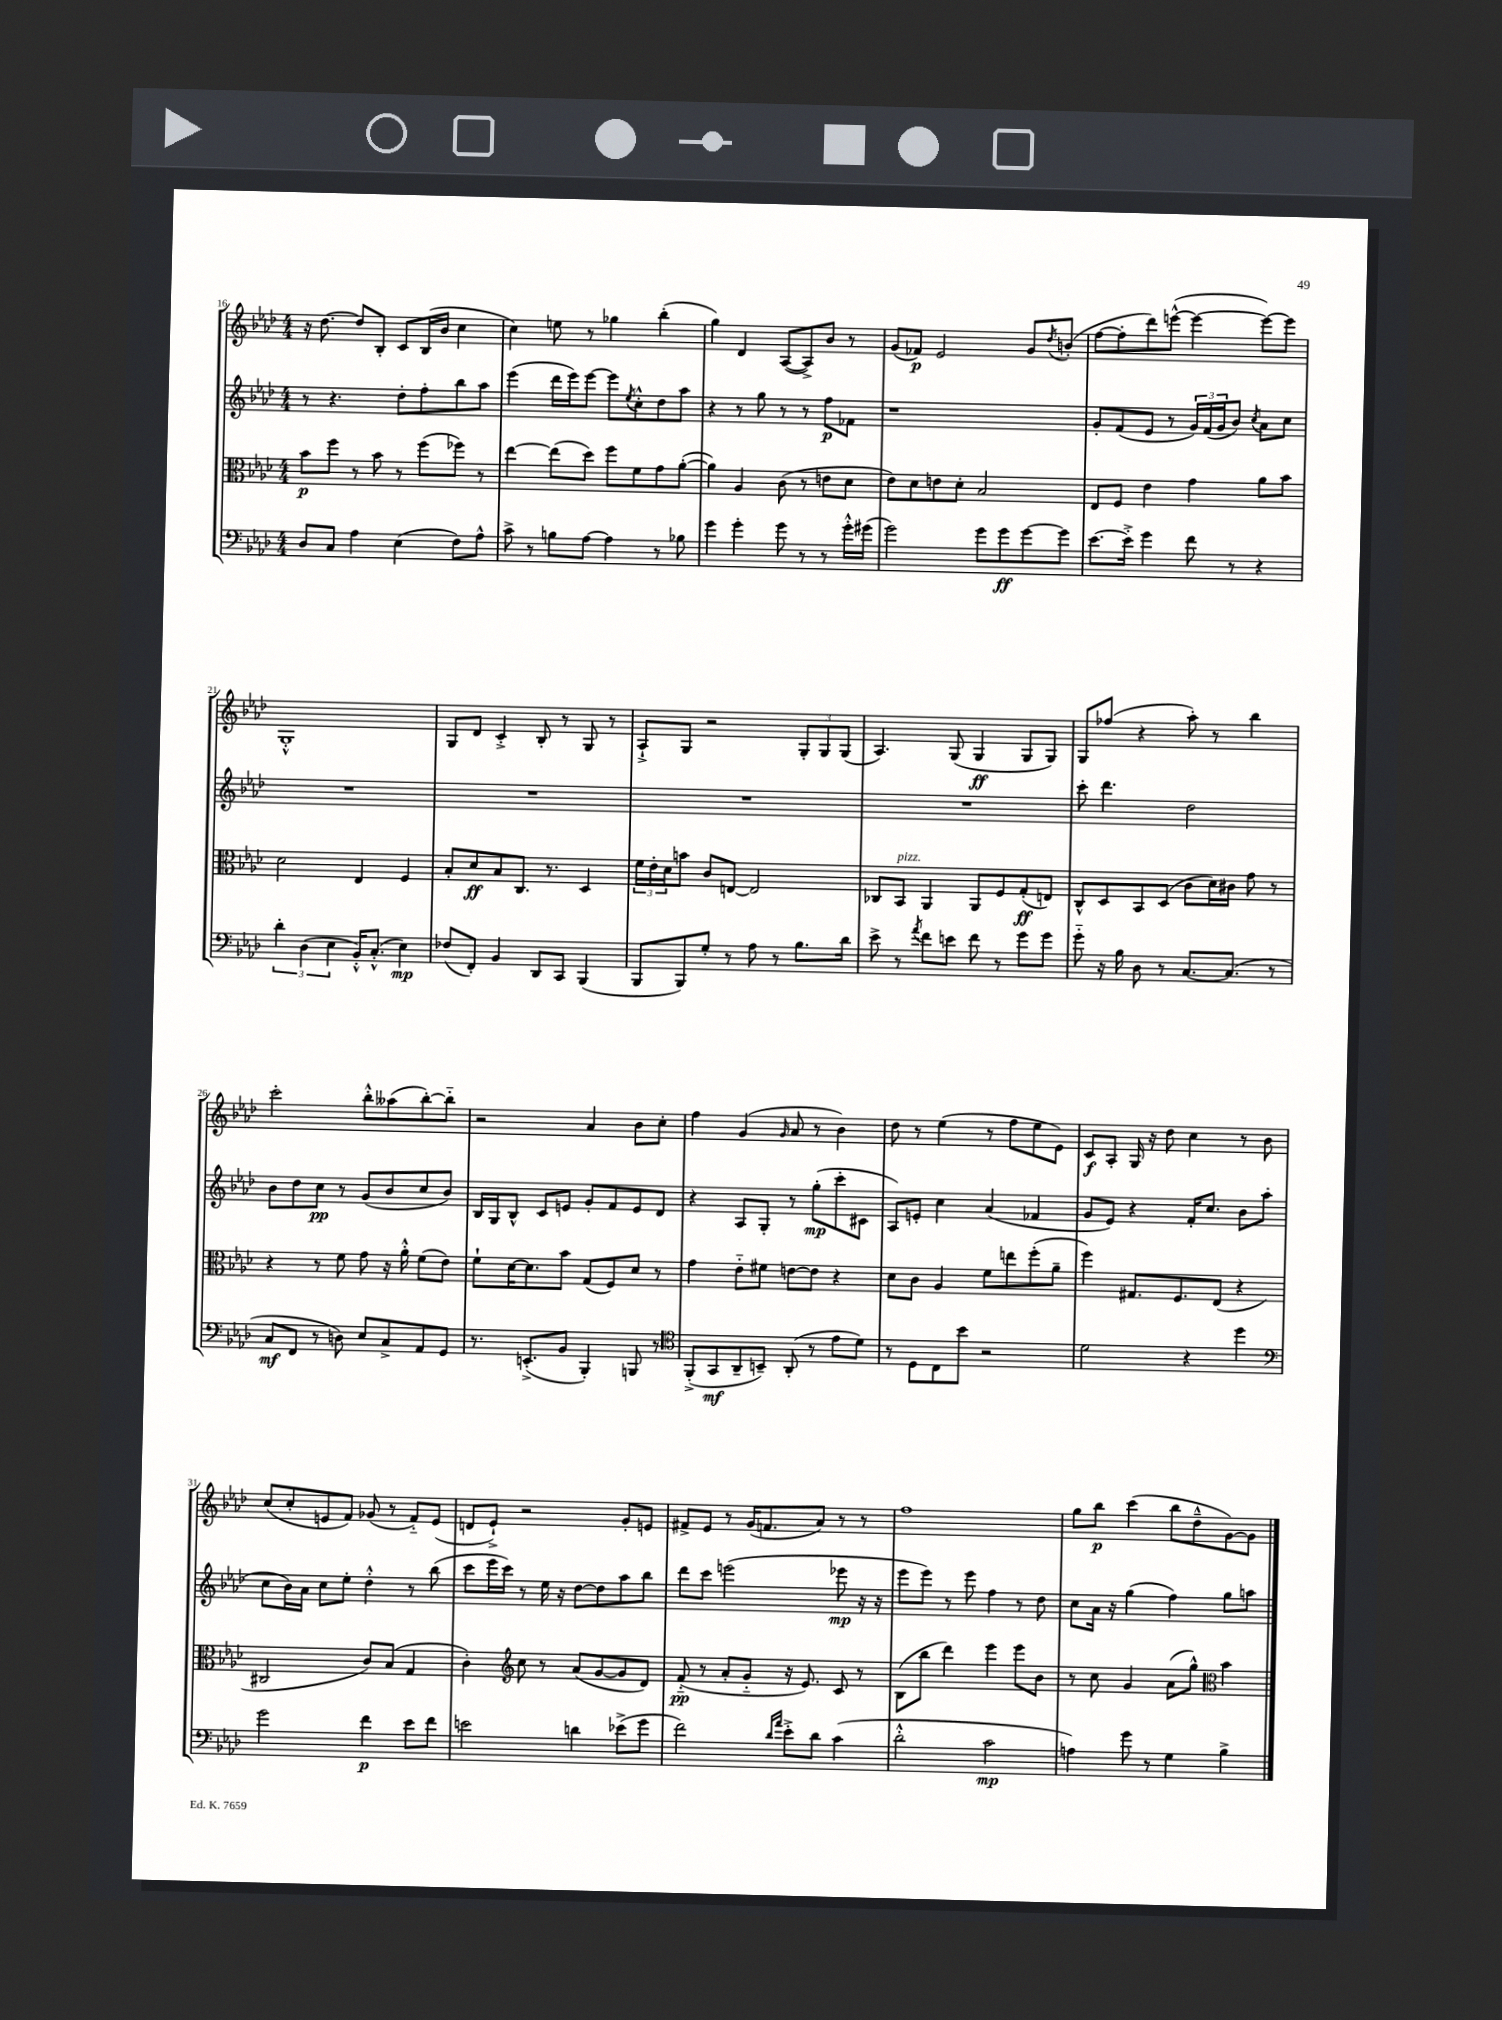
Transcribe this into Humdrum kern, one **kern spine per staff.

**kern	**kern	**kern	**kern
*staff4	*staff3	*staff2	*staff1
*clefF4	*clefC3	*clefG2	*clefG2
*k[b-e-a-d-]	*k[b-e-a-d-]	*k[b-e-a-d-]	*k[b-e-a-d-]
*M4/4	*M4/4	*M4/4	*M4/4
8D-/L	8b-\L	8r	16r
.	.	.	[8.dd-\
8C/J	8ff\J	4.r	.
4A-\	8r	.	8dd-/]L
.	8b-\	.	8B-'/J
(4E-\	8r	8dd-'\L	8c/L
.	(8ff\L	8ff'\	(16B-/L
.	.	.	16b-/JJ
8F\L)	8ff-\J)	8bb-\	4cc\
8A-^^\J	8r	8aa-\J	.
=	=	=	=
8c^\	[4ee-\	(4eee-\	4cc\)
8r	.	.	.
8B\L	(8ee-\]L	16ddd-\LL	8ee\
.	.	16eee-\J)	.
[8A-\J	8dd-\J)	[8eee-\J	8r
4A-\]	8ff\L	8eee-\]L	4gg-\
.	.	8qee-/	.
.	8f\	8cc'^^\	.
8r	8g\	8dd-\	(4bb-'\
8B-\	([8a-'\J	8aa-\J	.
=	=	=	=
4g\	4a-\])	4r	4gg\)
4g'\	4A-/	8r	4d-/
.	.	8gg\	.
8g\	(8c\	8r	([8A-/L
8r	8r	8r	8A-^/])
8r	8e\L	8ff\L	8b-/J
16g'^^\LL	8d-\J	8f-\J	8r
(16g#\JJ	.	.	.
=	=	=	=
2g\)	8e-\L)	1r	(8g/L
.	8d-\	.	8f-/J)
.	8e\	.	2e-/
.	8d-'\J	.	.
8g\L	2B-/	.	.
8g\	.	.	.
[8g\	.	.	8g/L
.	.	.	8qdd-/
8g\]J	.	.	(8b'/J
=	=	=	=
[8.e-\L	8E-/L	8g'/L	[8ff\L
.	8F/J	(8f/	8ff'\]
16e-'^\]Jk	.	.	.
4g\	4e-\	8e-/J	8ddd-\)
.	.	8r	([8eee^^\J
8f\	4g\	24g/LL)	4eee\_
.	.	(24f/	.
.	.	24g/J	.
8r	.	8b-/J)	.
.	.	8qcc/	.
4r	8a-\L	8a-\L	8eee\_L)
.	8b-\J	8cc\J	8eee\]J
=	=	=	=
6d-'\	2d-\	1r	1G'^^
(6D-\	.	.	.
6E-\	.	.	.
16BB-'^^/LK)	4E-/	.	.
(8.C'^^/J	.	.	.
4E-\)	4F/	.	.
=	=	=	=
(8F-/L	8B-'/L	1r	8G/L
8FF'/J)	8d-/	.	8d-/J
4BB-/	8B-/	.	4c'^/
.	8.C/J	.	.
8DD-/L	.	.	8B-'/
.	8.r	.	.
8CC/J	.	.	8r
(4BBB-/	4D-/	.	8G/
.	.	.	8r
=	=	=	=
8BBB-/L	24f\LL	1r	8A-`^/L
.	24e-'\	.	.
.	24d-\J	.	.
8BBB-/)	8b\J	.	8G/J
8G'/J	8c/L	.	2r
8r	[8E/J	.	.
8A-\	2E/]	.	.
8r	.	.	.
8.B-\L	.	.	12G'/L
.	.	.	12G/
.	.	.	(12G/J
16d-\Jk	.	.	.
=	=	=	=
8e-^\	8C-/L	1r	4.A-/)
8r	8BB-/J	.	.
8qa-/	.	.	.
8f\L	4AA-/	.	.
8e\J	.	.	(8G/
8f\	8AA-/L	.	4G/
8r	8F/	.	.
8g\L	(8G'/	.	8G/L
8g\J	8E/J)	.	8G/J)
=	=	=	=
8g'~\	8C^^/L	8ccc'\	8G/L
16r	8D-/	4.ddd-\	(8ff-/J
16B-\	.	.	.
8D-\	8BB-/	.	4r
8r	(8D-/J	.	.
[8.C/L	8c\L	2dd-\	8aa-'\)
.	16d-\L)	.	8r
(8.C/]J	16c#\JJ	.	.
.	8g\	.	4bb-\
8r	8r	.	.
=	=	=	=
8C/L	4r	8b-\L	2ccc'\
8FF/J	.	8dd-\	.
8r	8r	8cc\J	.
8D\)	8f\	8r	.
8E-/L	8g\	(8g/L	8bb-'^^\L
8C^/	16r	8b-/	(8aa--\
.	16a-'^^\	.	.
8AA-/	(8f\L	8cc/	[8bb-'\)
8GG/J	8e-\J)	8b-/J)	8bb-'~\]J
=	=	=	=
8.r	8f`\L	16B-/LL	2r
.	.	16G/J	.
.	[16d-\K	8B-^^/J	.
(8.EE'^/L	8.d-\]	.	.
.	.	8c/L	.
8BB-/J	8b-\J	8e/J	.
4BBB-'/)	(8G/L	8g'/L	4a-/
.	8F/)	8f/	.
8BBB/	8d-/J	8e/	8b-\L
8r	8r	8d-/J	8cc'\J
=	=	=	=
*clefC4	*	*	*
(8FF'^/L	4g\	4r	4ff\
8GG/	.	.	.
8AA-~/	8e-'~\L	8A-/L	(4g/
8BB~/J)	8f#\J	8G'/J	.
.	.	.	16qqg/
(8AA-'/	[8e\L	8r	8a-/
8r	8e\]J	(8gg'\L	8r
8e-\L	4r	8ccc'\	4b-\)
8d-\J)	.	8c#\J	.
=	=	=	=
8r	8d-\L	8A-/L)	8dd-\
8D-\L	8c\J	8e'/J	8r
8C\	4A-/	4cc\	(4ee-\
8b-\J	.	.	.
2r	8f\L	(4a-/	8r
.	8ee\	.	8ff\L
.	(8ff'\	4f-/	8ee-\
.	8a-~\J	.	8e-\J)
=	=	=	=
2d-\	4ff\)	8g/L	8c/L
.	.	8e-/J)	8A-'/J
.	8.G#/L	4r	16G/
.	.	.	16r
.	.	.	8dd-\
.	8.F/	.	.
4r	.	16f'/LK	4cc\
.	.	8.cc/J	.
.	(8E-/J	.	.
4dd-\	4r	8b-\L	8r
.	.	(8aa-\J	8b-\
=	=	=	=
*clefF4	*	*	*
2g\	2C#/	8cc\L	(8cc/L
.	.	16b-\L)	8cc'/
.	.	16a-\JJ	.
.	.	8cc\L	8e/
.	.	8ee-'\J	8f/J)
4f\	8c/L)	4dd-'^^\	(8g-/
.	(8B-/J	.	8r
8e-\L	4G/	8r	8f'~/L)
8f\J	.	(8bb-\	(8e/J
=	=	=	=
2e\	4c'\)	8ccc\L	8d/L
.	.	16eee-\L	8e-`^/J)
.	.	16ccc\JJ)	.
*	*clefG2	*	*
.	8cc\	8r	2r
.	8r	16ee-\	.
.	.	16r	.
4d\	(8a-/L	[8dd-\L	.
.	[8g/	8dd-\]	.
(8e-^\L	8g/]	8aa-\	8g'/L
8g\J	8d-/J)	8bb-\J	8e/J
=	=	=	=
2f\)	(8f'~/	8ddd-\L	8f#^/L
.	8r	8ccc\J	8e-/J
.	8a-'/L	(2eee\	8r
.	8g'~/J	.	(16g/LK
.	.	.	8.f/
16qqd-/LL	.	.	.
16qqa-/JJ	.	.	.
8e-'^\L	16r	.	.
.	8.e-/)	.	.
8d-\J	.	.	8a-/J)
(4c\	8c/	8eee-\	8r
.	8r	16r	8r
.	.	16r	.
=	=	=	=
2d-'^^\	(8B-\L	8eee-\L	1ff
.	8bb-\J	8eee-\J)	.
.	4ddd-\)	8r	.
.	.	8eee-\	.
2c\	4eee-\	4ff\	.
.	8eee-\L	8r	.
.	8b-\J	8dd-\	.
=	=	=	=
4A\)	8r	8cc\L	8gg\L
.	8cc\	16a-\Jk	8bb-\J
.	.	16r	.
8g\	4g/	(4gg\	(4ccc\
8r	.	.	.
4G\	(8a-\L	4ff\)	8bb-\L
.	8gg^^\J)	.	8dd-~^^\
*	*clefC3	*	*
4B-^\	4b-\	8gg\L	[8g\)
.	.	8aa\J	8g\]J
==	==	==	==
*-	*-	*-	*-
